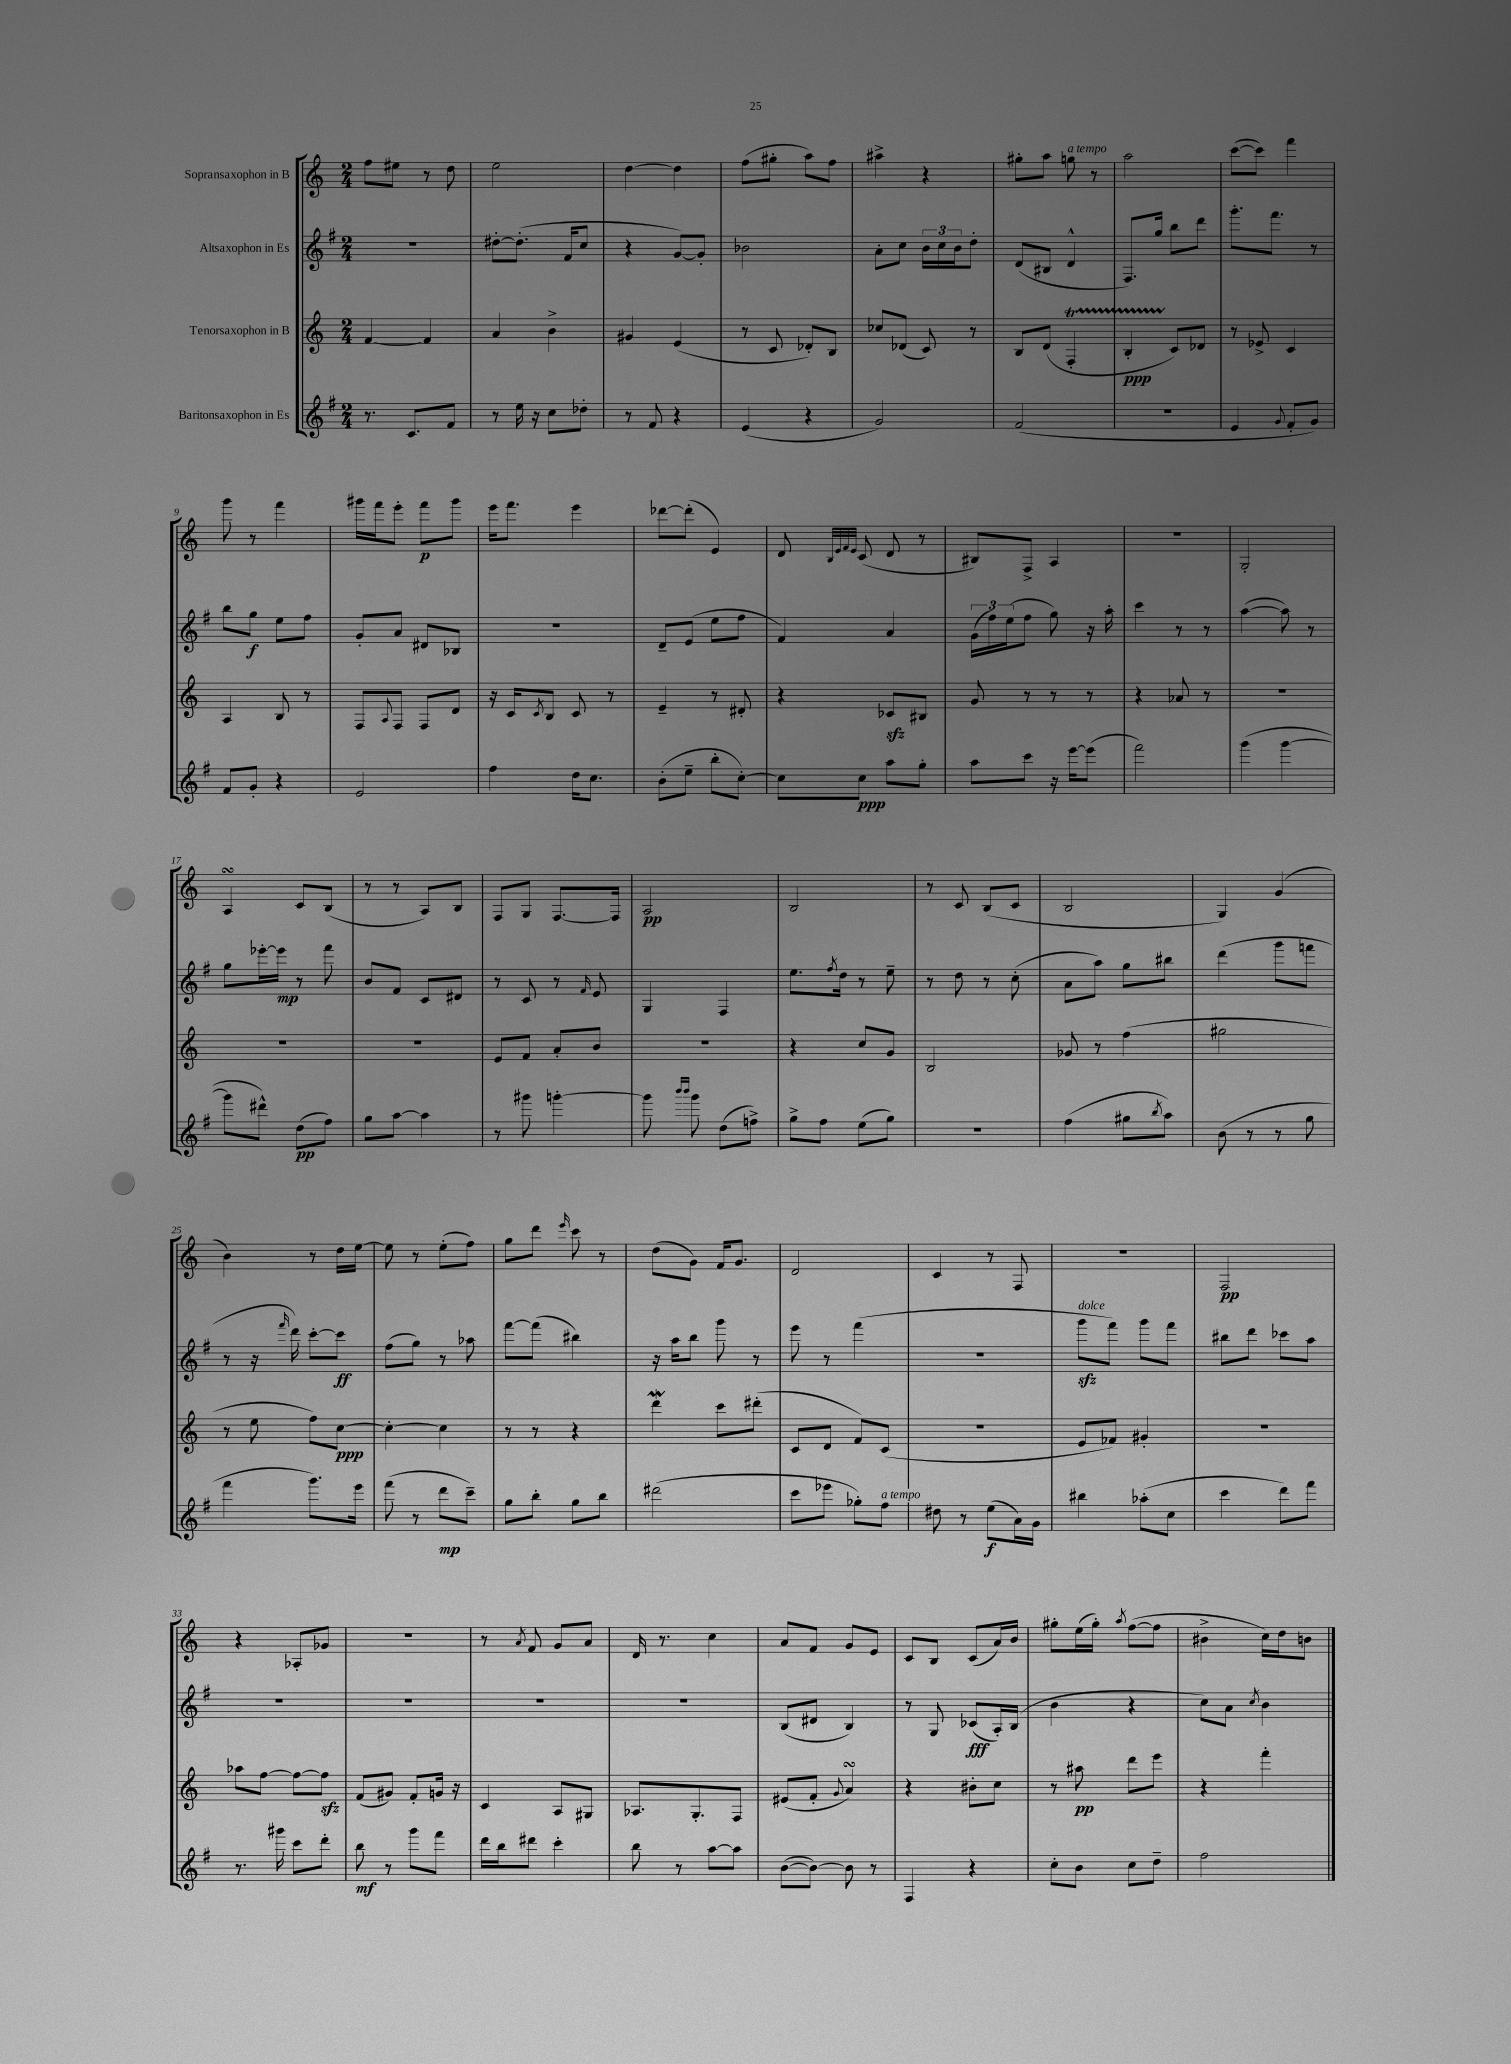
<<
\new StaffGroup <<
\new Staff = "s0" \with { instrumentName = "Sopransaxophon in B" } {
    \clef treble \key c \major \numericTimeSignature \time 2/4
    f''8 eis''8 r8 d''8 |
    e''2 |
    d''4~ d''4 |
    f''8( gis''8-. a''8) f''8 |
    ais''4-> r4 |
    gis''8-. a''8 g''8^\markup { \italic "a tempo" } r8 |
    a''2 |
    c'''8~( c'''8) f'''4 |
    g'''8 r8 f'''4 |
    gis'''16 f'''16 e'''8-. f'''8\p gis'''8 |
    e'''16 f'''8. e'''4 |
    des'''8~ des'''8-.( e'4) |
    d'8 \grace { b32 e'32 f'32 e'32 } c'8( d'8 r8 |
    bis8) f8-> a4 |
    R2 |
    g2-. |
    a4\turn c'8 b8( |
    r8 r8 a8) b8 |
    f8 g8 f8.~ f16 |
    a2\pp |
    b2 |
    r8 c'8 b8( c'8 |
    b2 |
    g4) g'4( |
    b'4) r8 d''16 e''16~ |
    e''8 r8 e''8-.( f''8) |
    g''8 d'''8 \grace { e'''16 } c'''8 r8 |
    d''8( g'8) f'16 g'8. |
    d'2 |
    c'4 r8 f8 |
    r2 |
    f2\pp |
    r4 aes8-. ges'8 |
    R2 |
    r8 \acciaccatura { a'8 } f'8 g'8 a'8 |
    d'16 r8. c''4 |
    a'8 f'8 g'8 e'8 |
    c'8 b8 c'8( a'16) b'16 |
    gis''8-. e''16( gis''16-.) \acciaccatura { a''8 } f''8~( f''8 |
    bis'4-> c''16) d''16 b'8 \bar "|." |
}
\new Staff = "s1" \with { instrumentName = "Altsaxophon in Es" } {
    \clef treble \key g \major \numericTimeSignature \time 2/4
    r2 |
    dis''8~-. dis''8.-.( fis'16 c''8 |
    r4 g'8~) g'8-. |
    bes'2 |
    a'8-. c''8 \tuplet 3/2 { b'16 c''16 b'16 } d''8-. |
    d'8( bis8 d'4-^ |
    fis8.) g''16 b''8 d'''8 |
    g'''8.-. fis'''8. r8 |
    b''8 g''8\f e''8 fis''8 |
    g'8-. a'8 dis'8 bes8 |
    R2 |
    d'8-- e'8( e''8 fis''8 |
    fis'4) a'4 |
    \tuplet 3/2 { g'16( fis''16) e''16( } fis''8 g''8) r16 a''16-. |
    c'''4 r8 r8 |
    a''4~( a''8) r8 |
    g''8 ees'''16~-. ees'''16\mp r8 fis'''8 |
    b'8 fis'8 c'8 dis'8 |
    r8 c'8 r8 \grace { fis'16 } e'8 |
    g4 fis4 |
    e''8. \acciaccatura { fis''8 } d''16 r8 e''8-- |
    r8 d''8 r8 c''8-.( |
    a'8 a''8) g''8 bis''8 |
    d'''4( g'''8 f'''8 |
    r8 r16 \grace { fis'''16 } d'''16) c'''8~-. c'''8\ff |
    fis''8( g''8) r8 aes''8 |
    fis'''8~ fis'''8( bis''4) |
    r16 a''16 b''8 g'''8 r8 |
    e'''8 r8 fis'''4( |
    R2 |
    g'''8\sfz^\markup { \italic "dolce" } fis'''8) g'''8 fis'''8 |
    bis''8 d'''8 ces'''8 a''8 |
    R2 |
    R2 |
    R2 |
    R2 |
    b8( dis'8 b4) |
    r8 g8 ces'8\fff( a16-.) b16( |
    b'4 r4 |
    c''8) a'8 \acciaccatura { c''8 } b'4 \bar "|." |
}
\new Staff = "s2" \with { instrumentName = "Tenorsaxophon in B" } {
    \clef treble \key c \major \numericTimeSignature \time 2/4
    f'4~ f'4 |
    a'4 b'4-> |
    gis'4 e'4( |
    r8 c'8 des'8-.) b8 |
    ces''8 des'8( c'8) r8 |
    b8 d'8( f4-.\startTrillSpan |
    b4-.\ppp c'8\stopTrillSpan) des'8 |
    r8 ees'8-> c'4 |
    a4 b8 r8 |
    f8 \appoggiatura { a8 } f8 f8 d'8 |
    r16 c'16 \acciaccatura { c'8 } b8 c'8 r8 |
    e'4-- r8 dis'8-. |
    r4 ces'8\sfz bis8 |
    g'8 r8 r8 r8 |
    r4 aes'8 r8 |
    R2 |
    R2 |
    R2 |
    e'8 f'8 a'8-. b'8 |
    R2 |
    r4 c''8 g'8 |
    b2 |
    ges'8 r8 f''4( |
    gis''2 |
    r8 e''8 f''8) c''8~\ppp |
    c''4~-. c''4 |
    r8 r8 r4 |
    d'''4\mordent c'''8 dis'''8-.( |
    c'8 d'8 f'8) c'8( |
    r2 |
    e'8 fes'8) gis'4-. |
    R2 |
    aes''8 f''8~ f''8~ f''8\sfz |
    f'8( gis'8) f'8-. g'16 r16 |
    c'4 a8 gis8 |
    aes8. g8.-. f8 |
    eis'8( f'8-. \appoggiatura { g'8 } a'4\turn) |
    r4 bis'8-. c''8 |
    r8 ais''8\pp d'''8 e'''8 |
    r4 f'''4-. \bar "|." |
}
\new Staff = "s3" \with { instrumentName = "Baritonsaxophon in Es" } {
    \clef treble \key g \major \numericTimeSignature \time 2/4
    r8. c'8. fis'8 |
    r8 e''16 r16 c''8 des''8-. |
    r8 fis'8 r4 |
    e'4( r4 |
    g'2) |
    fis'2( |
    R2 |
    e'4 \appoggiatura { g'8 } fis'8-. g'8) |
    fis'8 g'8-. r4 |
    e'2 |
    fis''4 d''16 c''8. |
    b'8-.( e''8-- b''8-. c''8~-.) |
    c''8 c''8\ppp a''8 g''8-. |
    a''8 c'''8 r16 e'''16~ e'''8( |
    fis'''2) |
    g'''4( g'''4~ |
    g'''8 dis'''8-^) d''8\pp( fis''8) |
    g''8 a''8~ a''4 |
    r8 gis'''8 g'''4~-. |
    g'''8 \grace { b'''16 b'''16 } g'''8 d''8( f''8->) |
    g''8-> fis''8 e''8( g''8) |
    R2 |
    fis''4( gis''8 \acciaccatura { b''8 } a''8) |
    b'8( r8 r8 g''8 |
    fis'''4 g'''8.) e'''16 |
    fis'''8( r8 d'''8\mp c'''8--) |
    g''8 b''8-. g''8 b''8 |
    dis'''2( |
    c'''8 ees'''8 ges''8-.) fis''8^\markup { \italic "a tempo" } |
    dis''8 r8 e''8\f( a'16) g'16 |
    bis''4 aes''8-.( c''8 |
    c'''4 d'''8) fis'''8 |
    r8. gis'''16 c'''8 d'''8-. |
    b''8\mf r8 g'''8 fis'''8 |
    d'''16 b''16 dis'''8 c'''4-. |
    b''8 r8 a''8~ a''8 |
    b'8~( b'8~) b'8 r8 |
    fis4 r4 |
    c''8-. b'8 c''8 d''8-- |
    fis''2 \bar "|." |
}
>>
>>
